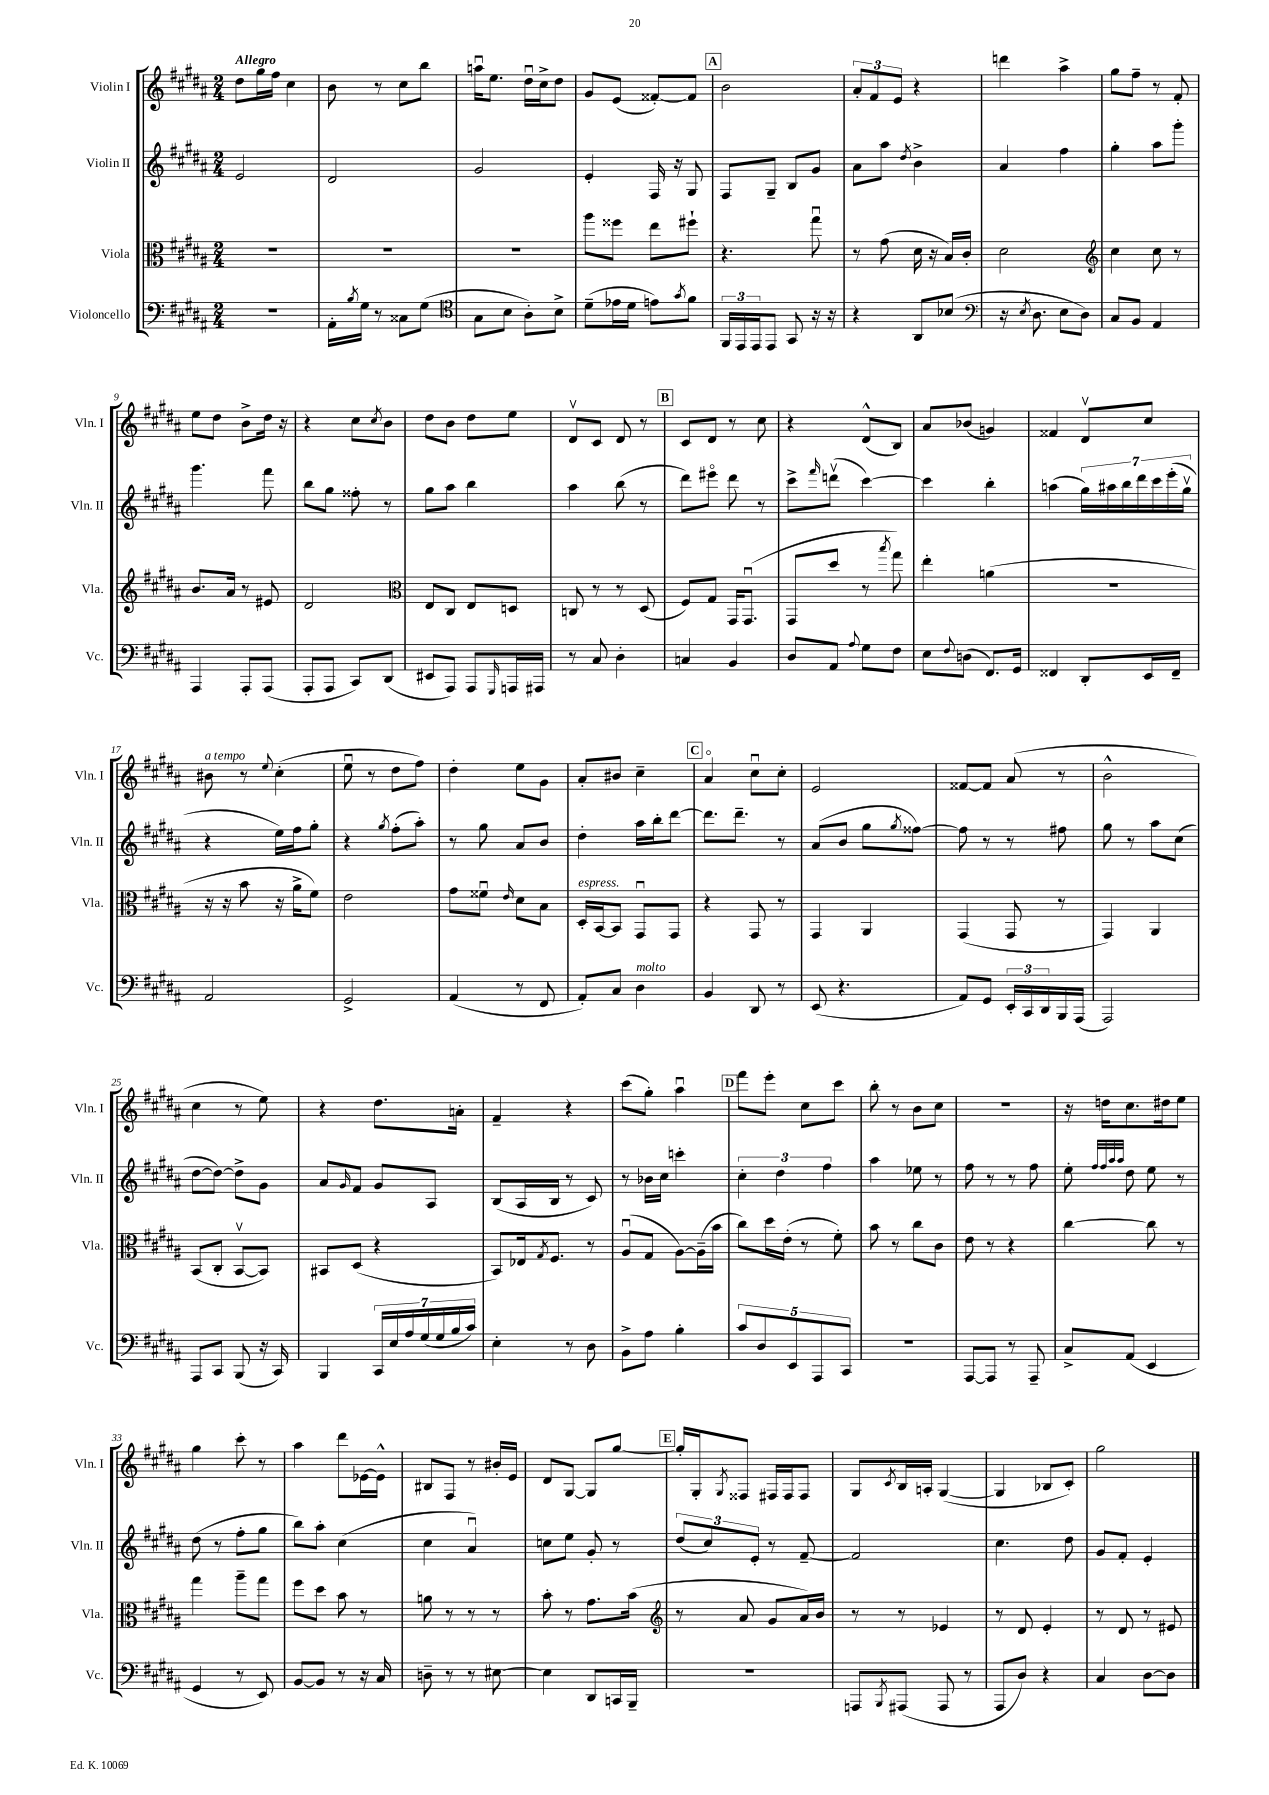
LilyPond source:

<<
\new StaffGroup <<
\new Staff = "s0" \with { instrumentName = "Violin I" shortInstrumentName = "Vln. I" } {
    \clef treble \key b \major \numericTimeSignature \time 2/4 \tempo "Allegro"
    dis''8 gis''16 fis''16 cis''4 |
    b'8 r8 cis''8 b''8 |
    a''16\downbow e''8. dis''16\downbow cis''16-> dis''8 |
    gis'8 e'8( fisis'8~-.) fisis'8 |
    \mark \markup { \box "A" } b'2 |
    \tuplet 3/2 { ais'8-. fis'8 e'8 } r4 |
    d'''4 ais''4-> |
    gis''8 fis''8-- r8 fis'8-. |
    e''8 dis''8 b'8-> dis''16 r16 |
    r4 cis''8 \acciaccatura { cis''8 } b'8 |
    dis''8 b'8 dis''8 e''8 |
    dis'8\upbow cis'8 dis'8 r8 |
    \mark \markup { \box "B" } cis'8 dis'8 r8 cis''8 |
    r4 dis'8-^( b8) |
    ais'8 bes'8( g'4) |
    fisis'4 dis'8\upbow cis''8 |
    bis'8^\markup { \italic "a tempo" } r8 \appoggiatura { e''8 } cis''4-.( |
    e''8\downbow r8 dis''8 fis''8) |
    dis''4-. e''8 gis'8 |
    ais'8-. bis'8 cis''4-- |
    \mark \markup { \box "C" } ais'4\flageolet cis''8\downbow cis''8-. |
    e'2 |
    fisis'8~ fisis'8 ais'8( r8 |
    b'2-^ |
    cis''4 r8 e''8) |
    r4 dis''8. a'16-. |
    fis'4-- r4 |
    cis'''8( gis''8-.) ais''4\downbow |
    \mark \markup { \box "D" } fis'''8 e'''8-. cis''8 cis'''8 |
    b''8-. r8 b'8 cis''8 |
    r2 |
    r16 d''16 cis''8. dis''16 e''8 |
    gis''4 cis'''8-. r8 |
    ais''4 dis'''8 ees'16~ ees'16-^ |
    bis8 fis8 r8 bis'16-. e'16 |
    dis'8 gis8~ gis8 gis''8~ |
    \mark \markup { \box "E" } gis''16-. gis16-. \acciaccatura { gis8 } fisis8 fis16 fis16 fis8 |
    gis8 \acciaccatura { cis'8 } b16 a16-. gis4~( |
    gis4 bes8 cis'8-.) |
    gis''2 \bar "|." |
}
\new Staff = "s1" \with { instrumentName = "Violin II" shortInstrumentName = "Vln. II" } {
    \clef treble \key b \major \numericTimeSignature \time 2/4
    e'2 |
    dis'2 |
    gis'2 |
    e'4-. fis16 r16 gis8 |
    \mark \markup { \box "A" } fis8 gis8-- b8 gis'8 |
    ais'8 ais''8 \acciaccatura { dis''8 } b'4-> |
    ais'4 fis''4 |
    gis''4-. ais''8 gis'''8-. |
    gis'''4. fis'''8 |
    b''8 gis''8 fisis''8-. r8 |
    gis''8 ais''8 b''4 |
    ais''4 b''8( r8 |
    \mark \markup { \box "B" } dis'''8) eis'''8\flageolet dis'''8 r8 |
    cis'''8-> \grace { fis'''16 } d'''8\upbow( cis'''4~) |
    cis'''4 b''4-. |
    a''4( \tuplet 7/4 { gis''16) ais''16 b''16 dis'''16 cis'''16 e'''16-.( gis''16\upbow } |
    r4 e''16) fis''16 gis''8-. |
    r4 \acciaccatura { gis''8 } fis''8-.( ais''8-.) |
    r8 gis''8 ais'8 b'8 |
    dis''4-. ais''16 b''16-. dis'''8~ |
    \mark \markup { \box "C" } dis'''8. dis'''8.-- r8 |
    ais'8( b'8 gis''8 \acciaccatura { gis''8 } fisis''8~) |
    fisis''8 r8 r8 fis''8 |
    gis''8 r8 ais''8 cis''8( |
    dis''8~ dis''8~) dis''8-> gis'8 |
    ais'8 \grace { gis'16 } fis'8 gis'8 ais8 |
    b8( ais16 b16 r8 cis'8) |
    r8 bes'16 cis''16 c'''4-. |
    \mark \markup { \box "D" } \tuplet 3/2 { cis''4-. dis''4 fis''4 } |
    ais''4 ees''8 r8 |
    fis''8 r8 r8 fis''8 |
    e''8-. \grace { fis''32 fis''32 ais''32 ais''32 } dis''8 e''8 r8 |
    dis''8( r8 fis''8-. gis''8 |
    b''8) ais''8-. cis''4( |
    cis''4 ais'4\downbow) |
    c''8 e''8 gis'8-. r8 |
    \mark \markup { \box "E" } \tuplet 3/2 { dis''8( cis''8) e'8-. } r8 fis'8~-- |
    fis'2 |
    cis''4. dis''8 |
    gis'8 fis'8-. e'4-. \bar "|." |
}
\new Staff = "s2" \with { instrumentName = "Viola" shortInstrumentName = "Vla." } {
    \clef alto \key b \major \numericTimeSignature \time 2/4
    R2 |
    R2 |
    R2 |
    ais''8 fisis''8 e''8 fis''8-! |
    \mark \markup { \box "A" } r4. gis''8\downbow |
    r8 gis'8( dis'16 r16 b16) cis'16-. |
    dis'2 |
    \clef treble cis''4 cis''8 r8 |
    b'8. ais'16 r8 eis'8 |
    dis'2 |
    \clef alto e8 cis8 e8 d8 |
    c8 r8 r8 dis8( |
    \mark \markup { \box "B" } fis8) gis8 gis,16 gis,8.\downbow( |
    gis,8 dis''8 r8 \acciaccatura { b''8 } gis''8) |
    e''4-. a'4( |
    r2 |
    r16 r16 b'8 r16 ais'16-> fis'8) |
    e'2 |
    gis'8 fisis'8\downbow \grace { e'16 } dis'8 b8 |
    dis16-.^\markup { \italic "espress." } b,16~ b,8 gis,8\downbow gis,8 |
    \mark \markup { \box "C" } r4 gis,8 r8 |
    gis,4 ais,4 |
    gis,4( gis,8 r8 |
    gis,4) ais,4 |
    b,8( cis8-. b,8~\upbow b,8) |
    bis,8 dis8( r4 |
    b,8) ees16 \acciaccatura { gis8 } fis8. r8 |
    ais8\downbow( gis8 ais8~) ais16--( b'16 |
    \mark \markup { \box "D" } cis''8) dis''16 e'16-.( r8 fis'8-.) |
    b'8 r8 cis''8 cis'8 |
    e'8 r8 r4 |
    cis''4~ cis''8 r8 |
    gis''4 ais''8-- gis''8 |
    fis''8 dis''8 b'8 r8 |
    a'8 r8 r8 r8 |
    b'8-. r8 gis'8. b'16( |
    \mark \markup { \box "E" } \clef treble r8 ais'8 gis'8 ais'16) b'16 |
    r8 r8 ees'4 |
    r8 dis'8 e'4-. |
    r8 dis'8 r8 eis'8 \bar "|." |
}
\new Staff = "s3" \with { instrumentName = "Violoncello" shortInstrumentName = "Vc." } {
    \clef bass \key b \major \numericTimeSignature \time 2/4
    r2 |
    ais,16-. \acciaccatura { b8 } gis16 r8 cisis8 gis8( |
    \clef tenor gis8 b8 ais8-.) b8-> |
    dis'8--( ees'16 dis'16 e'8) \acciaccatura { gis'8 } fis'8 |
    \mark \markup { \box "A" } \tuplet 3/2 { fis,16 e,16 e,16 } e,8 gis,8 r16 r16 |
    r4 ais,8 bes8( |
    \clef bass r16 \acciaccatura { e8 } dis8. e8 dis8) |
    cis8 b,8 ais,4 |
    ais,,4 ais,,8-. ais,,8( |
    ais,,8-. ais,,8 cis,8) dis,8( |
    eis,8 ais,,8) ais,,8 \grace { gis,,16 } a,,16 ais,,16 |
    r8 cis8 dis4-. |
    \mark \markup { \box "B" } c4 b,4 |
    dis8 ais,8 \appoggiatura { ais8 } gis8 fis8 |
    e8 \appoggiatura { fis8 } d8( fis,8.) gis,16 |
    fisis,4 dis,8-. e,16 fisis,16-- |
    ais,2 |
    gis,2-> |
    ais,4( r8 fis,8 |
    ais,8-.) cis8 dis4^\markup { \italic "molto" } |
    \mark \markup { \box "C" } b,4 dis,8 r8 |
    e,8( r4. |
    ais,8) gis,8 \tuplet 3/2 { e,16-. cis,16 dis,16 } b,,16 ais,,16( |
    ais,,2) |
    ais,,8 cis,8 b,,8( r16 cis,16) |
    b,,4 \tuplet 7/4 { cis,16 e16 ais16 gis16( gis16 b16 cis'16) } |
    e4-. r8 dis8 |
    b,8-> ais8 b4-. |
    \mark \markup { \box "D" } \tuplet 5/4 { cis'8 dis8 e,8 ais,,8 cis,8 } |
    R2 |
    ais,,8~ ais,,8 r8 ais,,8-- |
    cis8-> ais,8( e,4 |
    gis,4 r8 e,8) |
    b,8~ b,8 r8 r16 cis16 |
    d8-- r8 r8 eis8~ |
    eis4 dis,8 c,16 b,,16-- |
    \mark \markup { \box "E" } R2 |
    a,,8 \acciaccatura { b,,8 } ais,,8( ais,,8 r8 |
    ais,,8 dis8) r4 |
    cis4 dis8~ dis8 \bar "|." |
}
>>
>>
